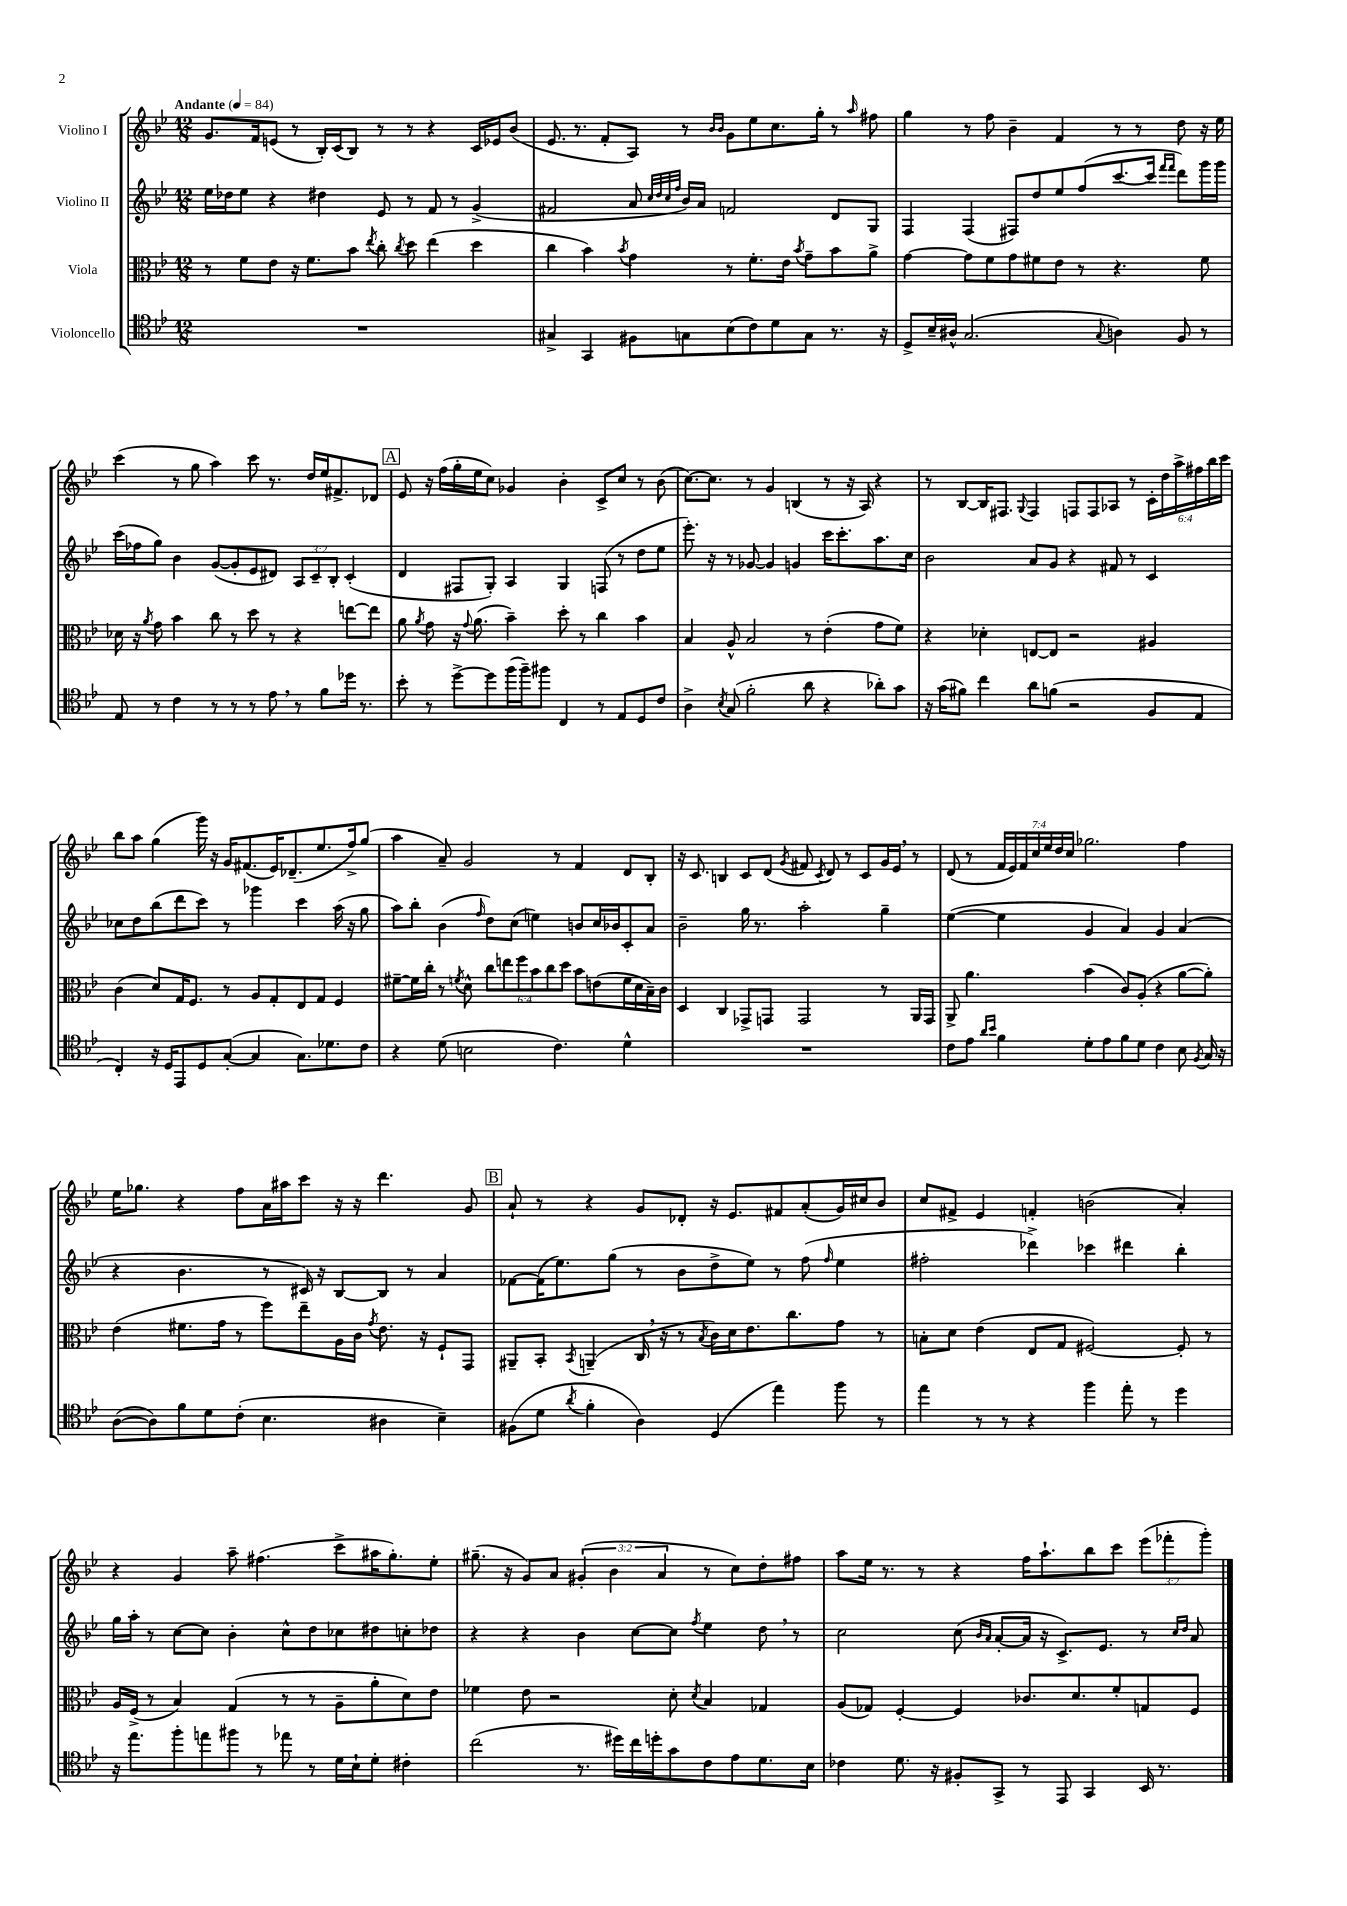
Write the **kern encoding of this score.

**kern	**kern	**kern	**kern
*staff4	*staff3	*staff2	*staff1
*clefC4	*clefC3	*clefG2	*clefG2
*k[b-e-]	*k[b-e-]	*k[b-e-]	*k[b-e-]
*M12/8	*M12/8	*M12/8	*M12/8
*MM84	*MM84	*MM84	*MM84
1.r	8r	16ee-\LL	8.g/L
.	.	16dd-\J	.
.	8f\L	8ee-\J	.
.	.	.	16f/k
.	8e-\J	4r	(8e/J
.	16r	.	8r
.	8.f\L	.	.
.	.	4dd#\	16B-'/LL)
.	.	.	(16c/J
.	8b-\J	.	8B-/J)
.	8qee-/	.	.
.	8cc'\	8e-/	8r
.	8qcc/	.	.
.	8dd\	8r	8r
.	(4ee-\	8f/	4r
.	.	8r	.
.	4dd\	(4g^/	16c/LL
.	.	.	16e-/J
.	.	.	(8b-/J
=	=	=	=
4G#^/	4cc\	2f#/	8.e-/
.	.	.	8.r
4GG/	4b-\)	.	.
.	.	.	8f'/L
.	8qb-/	.	.
8F#\L	4g\	8a/	8A/J)
.	.	32qqcc/LLL	.
.	.	32qqdd/	.
.	.	32qqcc/	.
.	.	32qqff/JJJ	.
8G\	.	16b-/LL)	8r
.	.	16a/JJ	.
.	.	.	16qqb-/LL
.	.	.	16qqb-/JJ
(8B-\	8r	2f/	8g\L
8c\)	8.f'\L	.	8ee-\
8d\	.	.	8.cc\
.	16e-\Jk	.	.
.	8qb-/	.	.
8G\J	8g~\L	.	.
.	.	.	16gg'\Jk
8.r	8b-\	8d/L	8r
.	.	.	16qqaa/
.	8a^\J	8G/J	8ff#\
16r	.	.	.
=	=	=	=
8D^/L	[4g\	4F/	4gg\
16B-~/L	.	.	.
16A#^^/JJ	.	.	.
(2.G/	8g\]L	(4F/	8r
.	8f\	.	8ff\
.	8g\	8F#/L)	4b-~\
.	8f#\	8dd/	.
.	8e-\J	8ee-/	4f/
.	8r	(8ff/	.
8qqG/	.	.	.
4A\)	4.r	[8.ccc/	8r
.	.	.	8r
.	.	16ccc/]Jk	.
.	.	16qqfff/LL	.
.	.	16qqfff/JJ	.
8F/	.	8ddd\L)	8dd\
8r	8f#\	16ggg\L	16r
.	.	16ggg\JJ	16ee-\
=	=	=	=
8E-/	16d-\	(16ccc\LL	(4ccc\
.	16r	16ff-\J	.
.	8qa/	.	.
8r	8g\	8gg\J)	.
4c\	4b-\	4b-\	8r
.	.	.	8gg\
8r	8cc\	([8g/L	4aa\)
8r	8r	8g'/]	.
8r	8dd\	8e-/	8ccc\
8e-\	8r	8d#/J)	8.r
8r	4r	12A/L	.
.	.	.	16dd/LL
.	.	12c~/	.
8f\L	.	.	16ee-/J
.	.	12B-'/J	.
.	.	.	8.f#^/
16dd-\Jk	[8ee\L	(4c'/	.
8.r	.	.	.
.	8ee\]J	.	8d-/J
=	=	=	=
8b-'\	8a\	4d/	8e-/
.	8qa/	.	.
8r	8g\	.	16r
.	.	.	(16ff\LL
[8dd^\L	16r	8F#/L	16gg'\
.	8qqg/	.	.
.	(8.a\	.	16ee-\J
8dd\]	.	8G'/J)	8cc\J)
(16ff\L	4b-~\)	4A/	4g-/
16ff~\J)	.	.	.
8ff#\J	.	.	.
4C/	8dd'\	4G/	4b-'\
.	8r	.	.
8r	4cc\	(8F/	8c^/L
8E-/L	.	8r	8cc/J
8D/	4b-\	8dd\L	8r
8c/J	.	8ee-\J	(8b-\
=	=	=	=
4A^\	4B-/	8.eee-'\)	[8.cc\L)
.	.	16r	8.cc\]J
8qB-/	.	.	.
(8G/	8A^^/	8r	.
2f'\	2B-/	[8g-/	8r
.	.	4g-/]	4g/
.	.	4g/	(4B/
8a\	8r	.	.
4r	(4e-'\	16ccc\LK	8r
.	.	8.ccc'\	.
.	.	.	16r
.	.	.	16A/)
8a-'\L)	8g\L	8.aa\	4r
8g\J	8f\J)	.	.
.	.	16cc\Jk	.
=	=	=	=
16r	4r	2b-\	8r
(16g\LK	.	.	.
8f#\J)	.	.	[8B-/L
4cc\	4d-'\	.	16B-/]K
.	.	.	8.F#/J
.	.	.	8qqG/
8a\L	[8E/L	8a/L	4F#/
(8f\J	8E/]J	8g/J	.
2r	2r	4r	8F/L
.	.	.	8F/
.	.	8f#/	8A-/J
.	.	8r	8r
8F/L	4A#/	4c/	24c'\LL
.	.	.	24dd\
.	.	.	24aa^\
8E-/J	.	.	24ff#\
.	.	.	24bb-\
.	.	.	24ccc\JJ
=	=	=	=
4C'/)	(4c\	8cc-\L	8bb-\L
.	.	8dd\	8aa\J
16r	8d/L)	(8bb-\	(4gg\
16D/LK	.	.	.
8EE-/	16G/K	8ddd\	.
.	8.F/J	.	.
8D/	.	8ccc\J)	16ggg\)
.	.	.	16r
([8G'/J	8r	8r	16g/LK
.	.	.	(8.f#/
4G/]	8A/L	4ggg-\	.
.	8G'/	.	16e-/K)
.	.	.	(8.d-~/
8.G\L)	8E-/	4ccc\	.
.	8G/J	.	8.ee-/
8.d-\	.	.	.
.	4F/	(16aa\	.
.	.	16r	16ff^/k)
8c\J	.	8gg\	(8gg/J
=	=	=	=
4r	[8f#~\L	8aa\L)	4aa\
.	16f#\]L	8bb-'\J	.
.	16cc'\JJ	.	.
(8d\	8r	(4b-\	8a~/)
.	8qf/	.	.
2B\	8d^^\	.	2g/
.	.	16qqff/	.
.	12cc\L	8dd\L)	.
.	12ee\	.	.
.	.	(8cc\J	.
.	12ff\	.	.
.	12b-\	4ee\)	.
.	12cc\	.	.
4.c\)	.	.	8r
.	12dd\J	.	.
.	8b-\L	8b/L	4f/
.	(8e\	16cc/L	.
.	.	16b-/J	.
4d^^\	16f\L	8c'/	8d/L
.	16d\	.	.
.	16B-~\)	8a/J	8B-'/J
.	16c\JJ	.	.
=	=	=	=
1.r	4D/	2b-~\	16r
.	.	.	8.c/
.	4C/	.	4B/
.	8GG-^/L	16gg\	8c/L
.	.	8.r	.
.	8GG/J	.	(8d/J
.	.	.	8qg/
.	2GG/	2aa'\	8f#/
.	.	.	8qc/
.	.	.	8d/)
.	.	.	8r
.	.	.	8c/L
.	8r	4gg~\	16g/L
.	.	.	16e-/JJ
.	16AA/LL	.	8r
.	16GG/JJ	.	.
=	=	=	=
8c\L	8AA^/	([4ee-\	(8d/
8e-\J	4.a\	.	8r
16qqa/LL	.	.	.
16qqb-/JJ	.	.	.
4f\	.	4ee-\]	28f/LL
.	.	.	28e-/)
.	.	.	28f/
.	.	.	28cc/
.	.	.	28ee-/
.	.	.	28dd/
.	.	.	28cc/JJ
8d'\L	(4b-\	4g/	2.gg-\
8e-\	.	.	.
8f\	8c/L)	4a/)	.
8d\J	(8A'/J	.	.
4c\	4r	4g/	.
8B-\	[8a\L	(4a/	4ff\
8qF/	.	.	.
16G/	8a'\]J)	.	.
16r	.	.	.
=	=	=	=
([8A\L	(4e-\	4r	16ee-\LK
.	.	.	8.gg-\J
8A\])	.	.	.
8f\	8.f#\L	4.b-\	4r
8d\	.	.	.
.	16g\Jk	.	.
(8c'\J	8r	.	8ff\L
4.B-\	8ff\L)	8r	16a\L
.	.	.	16aa#\J
.	8ee-~\	16c#/)	8ccc\J
.	.	16r	.
.	16A\L	[8B-/L	16r
.	16c\JJ	.	16r
.	8qg/	.	.
4A#\	8.e-\	8B-/]J	4.ddd\
.	.	8r	.
.	16r	.	.
4B-~\)	8F`/L	4a/	.
.	8GG/J	.	8g/
=	=	=	=
(8F#\L	8AA#~/L	[8f-\L	8a`/
8d\J	8BB-'/J	(16f-\]K	8r
.	.	8.ee-\)	.
8qa/	8qBB-/	.	.
4f'\	(4AA~/	.	4r
.	.	(8gg\J	.
4A\)	16C/	8r	8g/L
.	16r	.	.
.	8r	8b-\L	8d-'/J
.	8qB-/	.	.
(4D/	16c\LL)	8dd^\	16r
.	16d\J	.	8.e-/L
.	8.e-\	8ee-\J)	.
4ee-\)	.	8r	8f#/
.	8.cc\	.	.
.	.	(8ff\	(8a'/
.	.	16qqff/	.
8ff\	8g\J	4ee-\	16g/L)
.	.	.	16cc#/J
8r	8r	.	8b-/J
=	=	=	=
4ee-\	8B'\L	2ff#'\	8cc/L
.	8d\J	.	8f#^/J
8r	(4e-\	.	4e-/
8r	.	.	.
4r	8E-/L	4ddd-^\)	4f'/
.	8G/J	.	.
4ff\	[2F#/)	4ccc-\	(2b\
8ee-'\	.	4ddd#\	.
8r	.	.	.
4dd\	8F#'/]	4bb-'\	4a'/)
.	8r	.	.
=	=	=	=
16r	16A/LL	16gg\LL	4r
8.ee-\L	(16F^/JJ	16aa'\JJ	.
.	8r	8r	.
8ff'\	4B-/)	[8cc\L	4g/
8ee\	.	8cc\]J	.
8ff#\J	(4G/	4b-'\	8aa~\
8r	.	.	(4.ff#\
8ee-\	8r	8cc^^\L	.
8r	8r	8dd\	.
16d\LL	8A~\L	8cc-\	8ccc^\L
16B-`\J	.	.	.
8d'\J	8a'\	8dd#\	16aa#\K
.	.	.	8.gg'\)
4c#'\	8d\)	8cc'\	.
.	8e-\J	8dd-\J	8ee-'\J
=	=	=	=
(2cc\	4f-\	4r	(8.gg#~\
.	.	.	16r
.	8e-\	4r	8g/L)
.	2r	.	8a/J
8.r	.	4b-\	(6g#'/
.	.	.	6b-\
16dd#\LL)	.	.	.
16cc\	.	[8cc\L	.
16dd'\J	.	.	.
.	.	.	6a/
8g\	8d'\	8cc\]J	.
.	8qd/	8qff/	.
8c\	4B-/	4ee-\	8r
8e-\	.	.	8cc\L)
8.d\	4G-/	8dd\	8dd'\
.	.	8r	8ff#\J
16B-\Jk	.	.	.
=	=	=	=
4c-\	(8A/L	2cc\	8aa\L
.	8G-/J)	.	16ee-\Jk
.	.	.	8.r
8.d\	[4F'/	.	.
.	.	.	8r
16r	.	.	.
8F#'/L	4F/]	(8cc\	4r
.	.	16qqb-/LL	.
.	.	16qqa/JJ	.
8GG^/J	.	[8a'/L	.
8r	8.c-/L	16a/]Jk	16ff\LK
.	.	16r	8.aa`\
8EE-/	.	8.c^/L)	.
.	8.d/	.	.
4GG/	.	.	8bb-\
.	.	8.e-/J	.
.	8f'/	.	8ccc\J
16BB-/	8G/	8r	(12eee-\L
8.r	.	.	.
.	.	.	12fff-'\
.	.	16qqcc/LL	.
.	.	16qqdd/JJ	.
.	8F/J	8a/	.
.	.	.	12ggg'\J)
==	==	==	==
*-	*-	*-	*-
